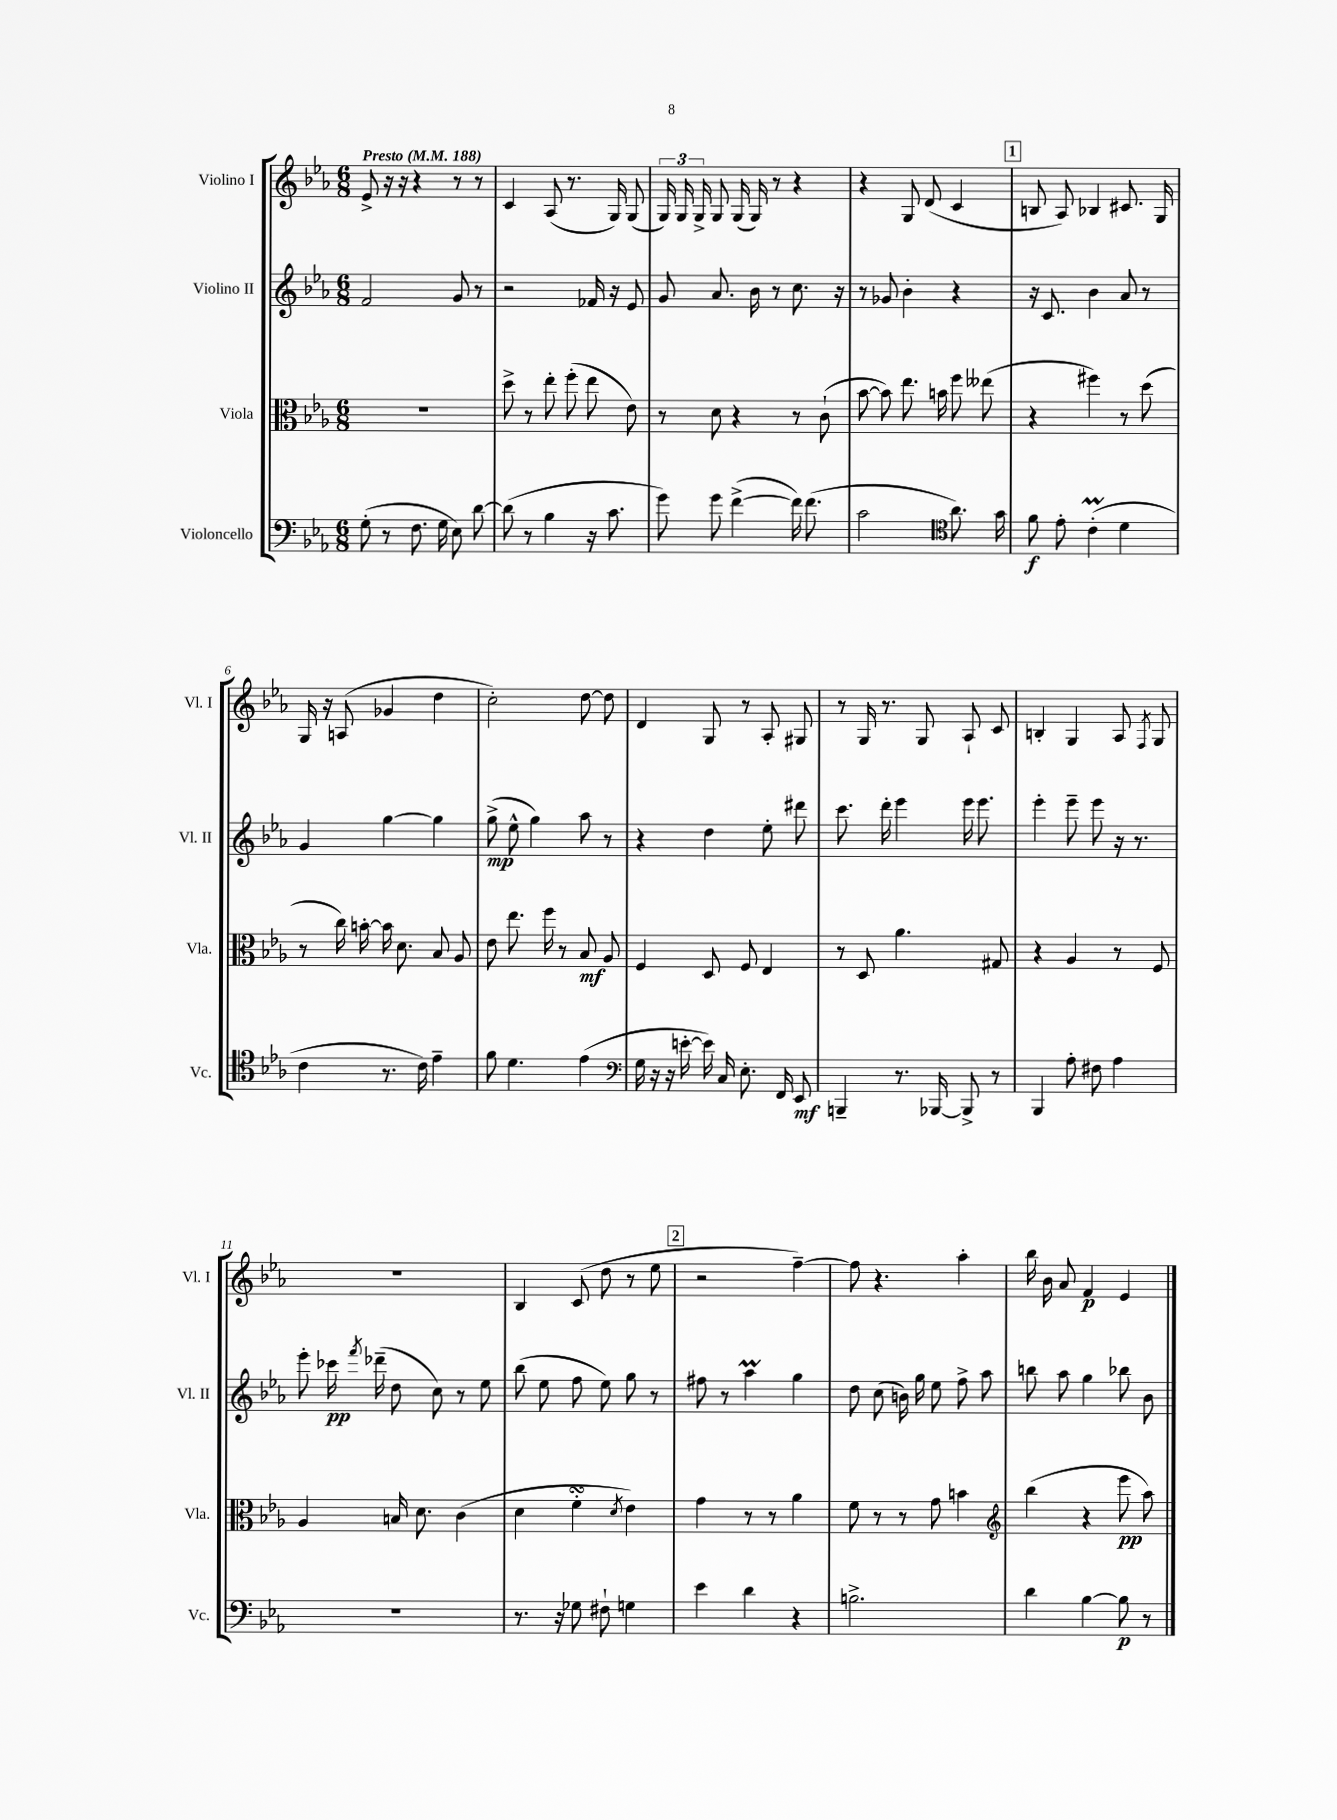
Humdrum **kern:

**kern	**dynam	**kern	**dynam	**kern	**dynam	**kern	**dynam
*part4	*part4	*part3	*part3	*part2	*part2	*part1	*part1
*staff4	*staff4	*staff3	*staff3	*staff2	*staff2	*staff1	*staff1
*I"Violoncello	*	*I"Viola	*	*I"Violino II	*	*I"Violino I	*
*I'Vc.	*	*I'Vla.	*	*I'Vl. II	*	*I'Vl. I	*
*clefF4	*	*clefC3	*	*clefG2	*	*clefG2	*
*k[b-e-a-]	*	*k[b-e-a-]	*	*k[b-e-a-]	*	*k[b-e-a-]	*
*M6/8	*	*M6/8	*	*M6/8	*	*M6/8	*
*MM188	*	*MM188	*	*MM188	*	*MM188	*
=1	=1	=1	=1	=1	=1	=1	=1
!	!	!	!	!	!	!LO:TX:a:B:t=Presto	!
(8G'\	.	2.r	.	2f/	.	8e-^/	.
8r	.	.	.	.	.	16r	.
.	.	.	.	.	.	16r	.
8.F\	.	.	.	.	.	4r	.
16G\	.	.	.	.	.	.	.
8E-\)	.	.	.	8g/	.	8r	.
[8d\	.	.	.	8r	.	8r	.
=2	=2	=2	=2	=2	=2	=2	=2
(8d\]	.	8dd^\	.	2r	.	4c/	.
8r	.	8r	.	.	.	.	.
4B-\	.	8ee-'\	.	.	.	(8A-/	.
.	.	(8ff'\	.	.	.	8.r	.
16r	.	8ee-\	.	16f-X/	.	.	.
8.c\	.	.	.	16r	.	16G/)	.
.	.	8e-\)	.	8e-/	.	(8G/	.
=3	=3	=3	=3	=3	=3	=3	=3
8g\)	.	8r	.	8g/	.	24G/)	.
.	.	.	.	.	.	24G/	.
.	.	.	.	.	.	24G^/	.
8g\	.	8d\	.	8.a-/	.	8G/	.
([4f^\	.	4r	.	.	.	(16G/	.
.	.	.	.	16b-\	.	16G/)	.
.	.	.	.	8r	.	8r	.
16f\])	.	8r	.	8.cc\	.	4r	.
(8.f\	.	.	.	.	.	.	.
.	.	(8c`\	.	.	.	.	.
.	.	.	.	16r	.	.	.
=4	=4	=4	=4	=4	=4	=4	=4
2c\	.	[8b-\	.	8r	.	4r	.
.	.	8b-\])	.	8g-X/	.	.	.
.	.	8.ee-\	.	4b-'\	.	8G/	.
.	.	.	.	.	.	(8d/	.
.	.	16bn\	.	.	.	.	.
*clefC4	*	*	*	*	*	*	*
8.a-\)	.	8ff\	.	4r	.	4c/	.
.	.	(8ee--X\	.	.	.	.	.
16g\	.	.	.	.	.	.	.
!!LO:REH:place=s1:t=1
=5	=5	=5	=5	=5	=5	=5	=5
8f\	f	4r	.	16r	.	8Bn/	.
.	.	.	.	8.c/	.	.	.
8e-'\	.	.	.	.	.	8A-/)	.
(4cM'\	.	4ff#X\)	.	4b-\	.	4B-X/	.
4d\	.	8r	.	8a-/	.	8.c#X/	.
.	.	(8dd\	.	8r	.	.	.
.	.	.	.	.	.	16G/	.
!!LO:LB:g=z
=6	=6	=6	=6	=6	=6	=6	=6
4c\	.	8r	.	4g/	.	16G/	.
.	.	.	.	.	.	16r	.
.	.	16cc\)	.	.	.	(8An/	.
.	.	[16bn'\	.	.	.	.	.
8.r	.	16b\]	.	[4gg\	.	4g-X/	.
.	.	8.d\	.	.	.	.	.
16c\)	.	.	.	.	.	.	.
4e-~\	.	8B-/	.	4gg\]	.	4dd\	.
.	.	8A-/	.	.	.	.	.
=7	=7	=7	=7	=7	=7	=7	=7
8f\	.	8e-\	.	(8gg^\	mp	2cc'\)	.
4.d\	.	8.ee-\	.	8ee-^^\	.	.	.
.	.	.	.	4gg\)	.	.	.
.	.	16ff\	.	.	.	.	.
.	.	8r	.	.	.	.	.
(4e-\	.	8B-/	mf	8aa-\	.	[8dd\	.
.	.	8A-/	.	8r	.	8dd\]	.
=8	=8	=8	=8	=8	=8	=8	=8
*clefF4	*	*	*	*	*	*	*
16G\	.	4F/	.	4r	.	4d/	.
16r	.	.	.	.	.	.	.
16r	.	.	.	.	.	.	.
[16en'\	.	.	.	.	.	.	.
16e\])	.	8D/	.	4dd\	.	8G/	.
16C/	.	.	.	.	.	.	.
8.E-'\	.	8F/	.	.	.	8r	.
.	.	4E-/	.	8ee-'\	.	8A-'/	.
16FF/	.	.	.	.	.	.	.
8EE-/	mf	.	.	8ddd#X\	.	8G#X/	.
=9	=9	=9	=9	=9	=9	=9	=9
4BBBn~/	.	8r	.	8.ccc\	.	8r	.
.	.	8D/	.	.	.	16G/	.
.	.	.	.	16ddd'\	.	8.r	.
8.r	.	4.a-\	.	4eee-\	.	.	.
.	.	.	.	.	.	8G/	.
[16BBB-X/	.	.	.	.	.	.	.
8BBB-^/]	.	.	.	16eee-\	.	8A-`/	.
.	.	.	.	8.eee-\	.	.	.
8r	.	8G#X/	.	.	.	8c/	.
=10	=10	=10	=10	=10	=10	=10	=10
4BBB-/	.	4r	.	4eee-'\	.	4Bn'/	.
8A-'\	.	4A-/	.	8eee-~\	.	4G/	.
8F#X\	.	.	.	8eee-\	.	.	.
4A-\	.	8r	.	16r	.	8A-/	.
.	.	.	.	8.r	.	.	.
.	.	.	.	.	.	8qF/	.
.	.	8F/	.	.	.	8G/	.
!!LO:LB:g=z
=11	=11	=11	=11	=11	=11	=11	=11
2.r	.	4A-/	.	8eee-'\	.	2.r	.
.	.	.	.	16ccc-X\	pp	.	.
.	.	.	.	8qfff/	.	.	.
.	.	.	.	(16ddd-X~\	.	.	.
.	.	16Bn/	.	8dd\	.	.	.
.	.	8.d\	.	.	.	.	.
.	.	.	.	8cc\)	.	.	.
.	.	(4c\	.	8r	.	.	.
.	.	.	.	8ee-\	.	.	.
=12	=12	=12	=12	=12	=12	=12	=12
8.r	.	4d\	.	(8bb-\	.	4B-/	.
.	.	.	.	8ee-\	.	.	.
16r	.	.	.	.	.	.	.
8G-X\	.	4fsSSS'\	.	8ff\	.	(8c/	.
8F#X`\	.	.	.	8ee-\)	.	8dd\	.
.	.	8qd/	.	.	.	.	.
4Gn\	.	4e-\)	.	8gg\	.	8r	.
.	.	.	.	8r	.	8ee-\	.
!!LO:REH:place=s1:t=2
=13	=13	=13	=13	=13	=13	=13	=13
4e-\	.	4g\	.	8ff#X\	.	2r	.
.	.	.	.	8r	.	.	.
4d\	.	8r	.	4aa-M\	.	.	.
.	.	8r	.	.	.	.	.
4r	.	4a-\	.	4gg\	.	[4ff~\)	.
=14	=14	=14	=14	=14	=14	=14	=14
2.Bn^\	.	8f\	.	8dd\	.	8ff\]	.
.	.	8r	.	(8cc\	.	4.r	.
.	.	8r	.	16bn\)	.	.	.
.	.	.	.	16gg\	.	.	.
.	.	8g\	.	8ee-\	.	.	.
.	.	4bn\	.	8ff^\	.	4aa-'\	.
.	.	.	.	8aa-\	.	.	.
=15	=15	=15	=15	=15	=15	=15	=15
*	*	*clefG2	*	*	*	*	*
4d\	.	(4bb-\	.	8bbn\	.	16bb-\	.
.	.	.	.	.	.	16b-\	.
.	.	.	.	8aa-\	.	8a-/	.
[4B-\	.	4r	.	4gg\	.	4f/	p
8B-\]	p	8eee-\	pp	8bb-X\	.	4e-/	.
8r	.	8aa-\)	.	8b-\	.	.	.
==	==	==	==	==	==	==	==
*-	*-	*-	*-	*-	*-	*-	*-
